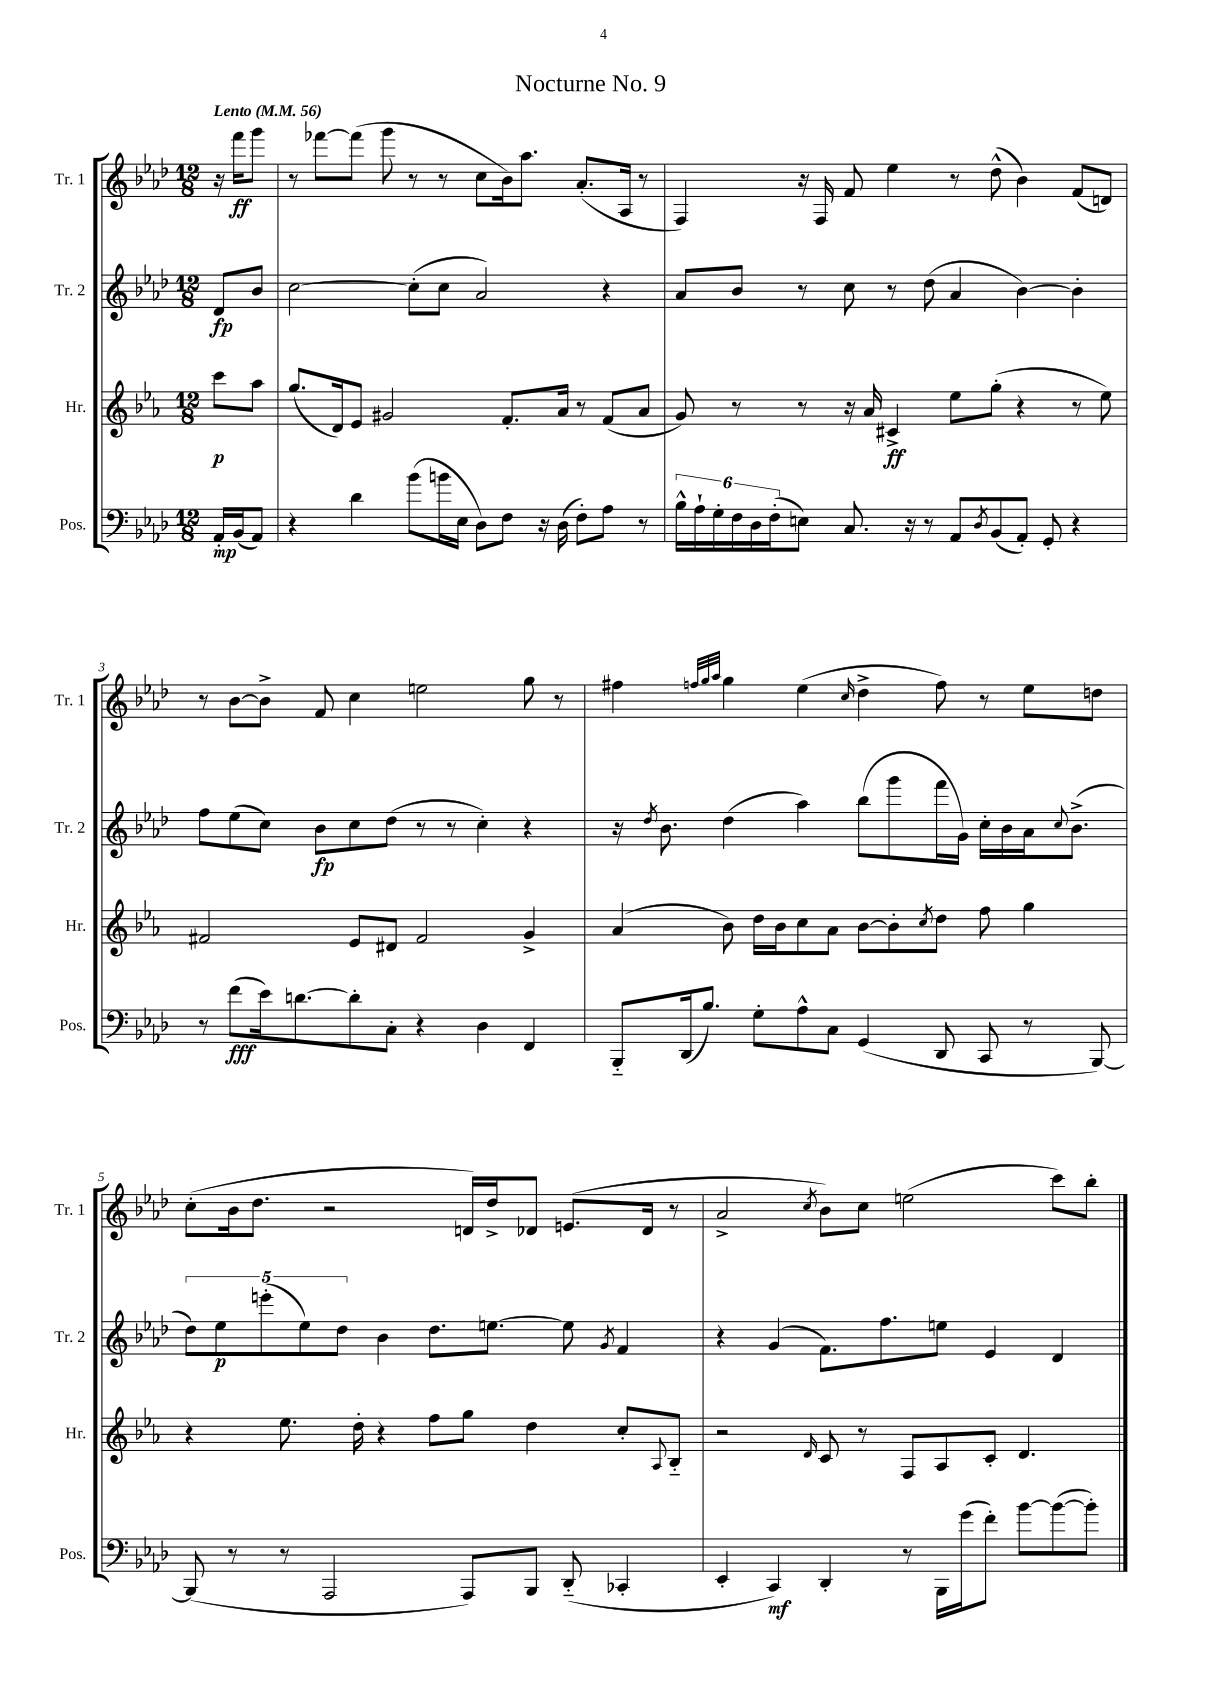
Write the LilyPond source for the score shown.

\header { title = "Nocturne No. 9" }
<<
\new StaffGroup <<
\new Staff = "s0" \with { instrumentName = "Tr. 1" shortInstrumentName = "Tr. 1" } {
    \clef treble \key aes \major \numericTimeSignature \time 12/8 \partial 4 \tempo "Lento" 4 = 56
    r16 f'''16\ff g'''8 |
    r8 fes'''8~ fes'''8( g'''8 r8 r8 c''8 bes'16) aes''8. aes'8.-.( aes16 r8 |
    f4) r16 f16 f'8 ees''4 r8 des''8-^( bes'4) f'8( d'8) |
    r8 bes'8~ bes'8-> f'8 c''4 e''2 g''8 r8 |
    fis''4 \grace { f''32 g''32 aes''32 } g''4 ees''4( \grace { c''16 } des''4-> f''8) r8 ees''8 d''8 |
    c''8-.( bes'16 des''8. r2 d'16) des''16-> des'8 e'8.( des'16 r8 |
    aes'2-> \acciaccatura { c''8 } bes'8) c''8 e''2( c'''8) bes''8-. \bar "|." |
}
\new Staff = "s1" \with { instrumentName = "Tr. 2" shortInstrumentName = "Tr. 2" } {
    \clef treble \key aes \major \numericTimeSignature \time 12/8 \partial 4
    des'8\fp bes'8 |
    c''2~ c''8-.( c''8 aes'2) r4 |
    aes'8 bes'8 r8 c''8 r8 des''8( aes'4 bes'4~) bes'4-. |
    f''8 ees''8( c''8) bes'8\fp c''8 des''8( r8 r8 c''4-.) r4 |
    r16 \acciaccatura { des''8 } bes'8. des''4( aes''4) bes''8( g'''8 f'''16 g'16) c''16-. bes'16 aes'16 \appoggiatura { c''8 } bes'8.->( |
    \tuplet 5/4 { des''8) ees''8\p e'''8-.( ees''8) des''8 } bes'4 des''8. e''8.~ e''8 \acciaccatura { g'8 } f'4 |
    r4 g'4( f'8.) f''8. e''8 ees'4 des'4 \bar "|." |
}
\new Staff = "s2" \with { instrumentName = "Hr." shortInstrumentName = "Hr." } {
    \clef treble \key ees \major \numericTimeSignature \time 12/8 \partial 4
    c'''8\p aes''8 |
    g''8.( d'16) ees'8 gis'2 f'8.-. aes'16 r8 f'8( aes'8 |
    g'8) r8 r8 r16 aes'16 cis'4->\ff ees''8 g''8-.( r4 r8 ees''8) |
    fis'2 ees'8 dis'8 fis'2 g'4-> |
    aes'4( bes'8) d''16 bes'16 c''8 aes'8 bes'8~ bes'8-. \acciaccatura { c''8 } d''8 f''8 g''4 |
    r4 ees''8. d''16-. r4 f''8 g''8 d''4 c''8-. \appoggiatura { aes8 } bes8-_ |
    r2 \grace { d'16 } c'8 r8 f8 aes8 c'8-. d'4. \bar "|." |
}
\new Staff = "s3" \with { instrumentName = "Pos." shortInstrumentName = "Pos." } {
    \clef bass \key aes \major \numericTimeSignature \time 12/8 \partial 4
    aes,16-.\mp bes,16( aes,8) |
    r4 des'4 bes'8( b'16 ees16 des8) f8 r16 des16( f8-.) aes8 r8 |
    \tuplet 6/4 { bes16-^ aes16-! g16-. f16 des16 f16-.( } e8) c8. r16 r8 aes,8 \acciaccatura { des8 } bes,8( aes,8-.) g,8-. r4 |
    r8 f'8\fff( ees'16) d'8.~ d'8-. c8-. r4 des4 f,4 |
    bes,,8-_ des,16( bes8.) g8-. aes8-^ c8 g,4( des,8 c,8 r8 bes,,8~) |
    bes,,8( r8 r8 aes,,2 aes,,8) bes,,8 des,8-_( ces,4-. |
    ees,4-. c,4\mf) des,4-. r8 bes,,16 g'16( f'8-.) bes'8~ bes'8~( bes'8-.) \bar "|." |
}
>>
>>
